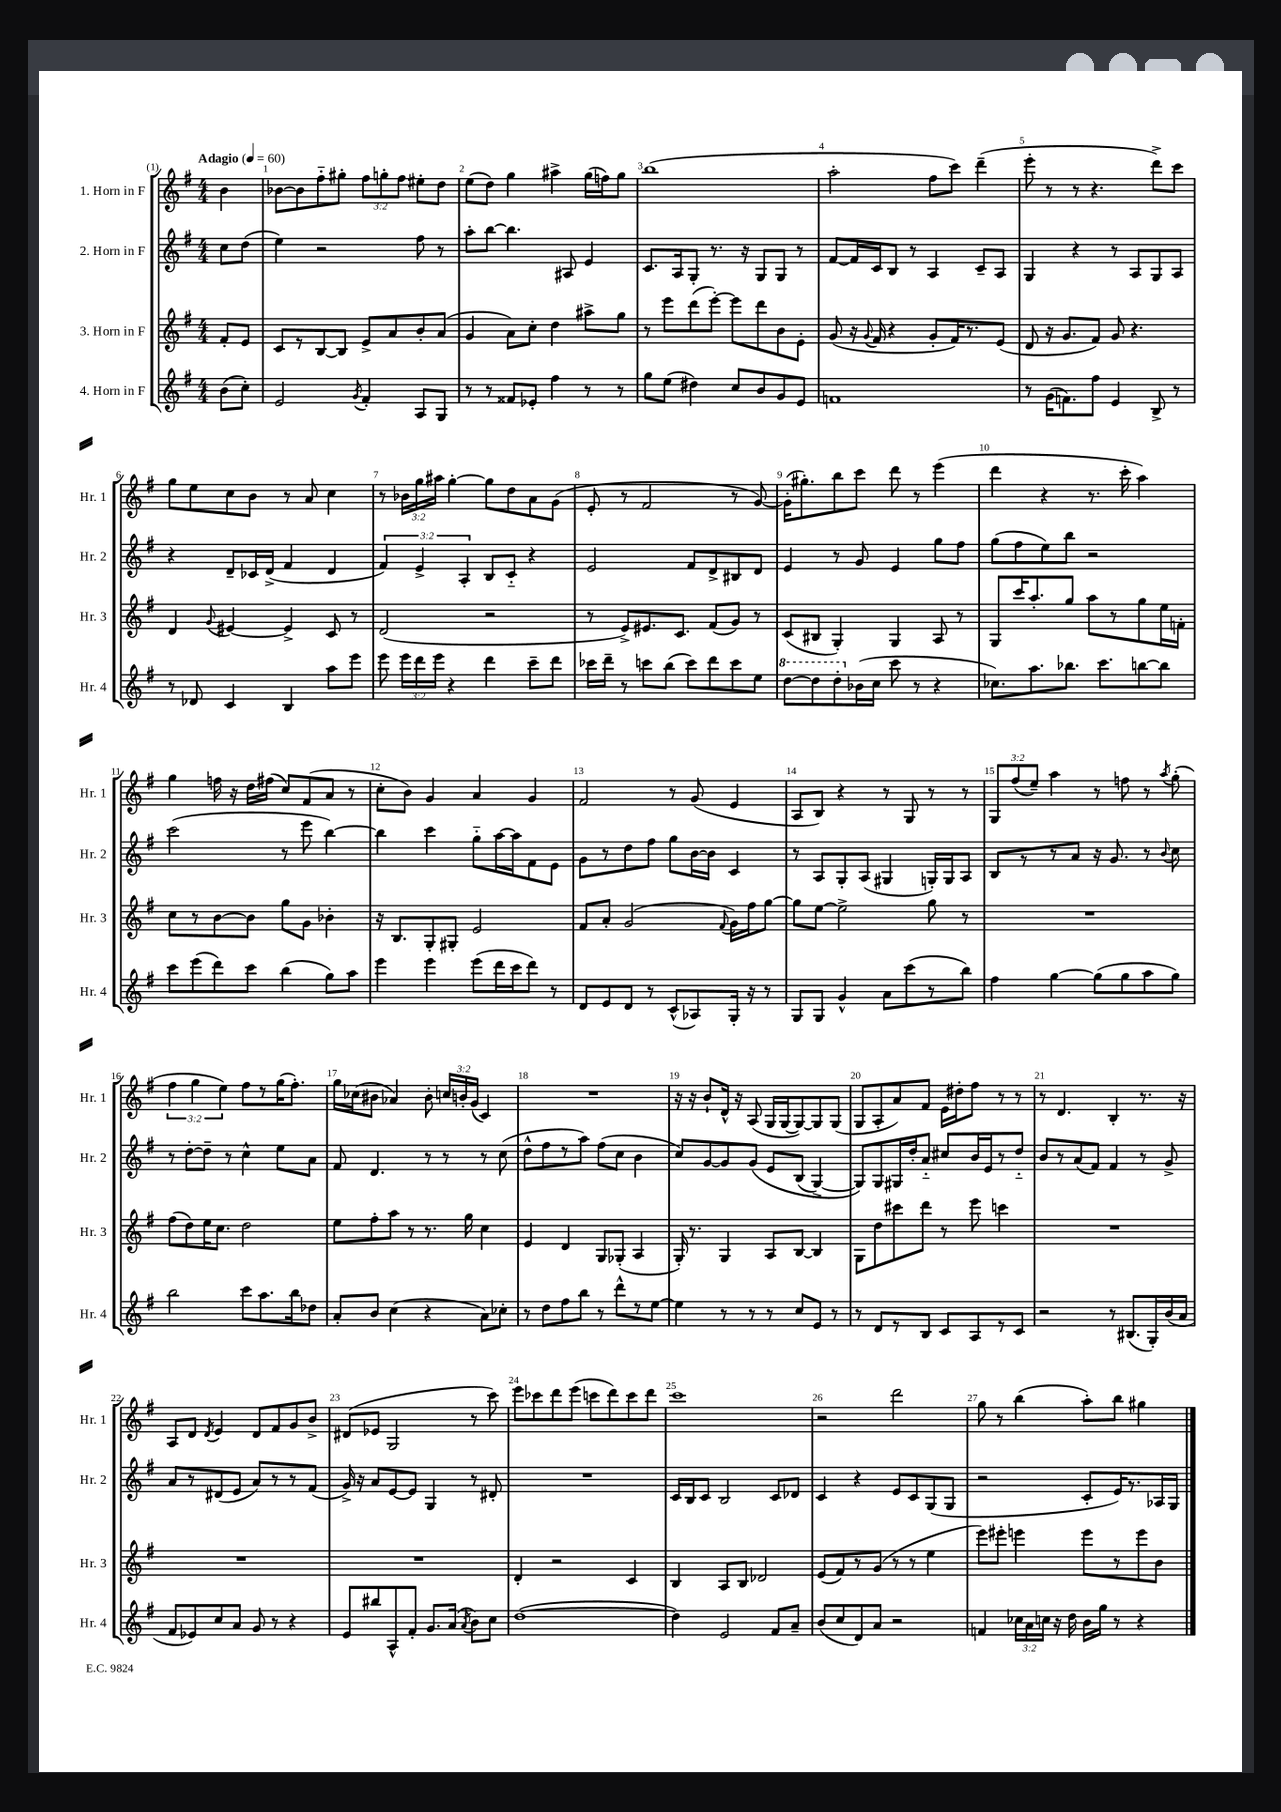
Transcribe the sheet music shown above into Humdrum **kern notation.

**kern	**kern	**kern	**kern
*part4	*part3	*part2	*part1
*staff4	*staff3	*staff2	*staff1
*I"4. Horn in F	*I"3. Horn in F	*I"2. Horn in F	*I"1. Horn in F
*I'Hr. 4	*I'Hr. 3	*I'Hr. 2	*I'Hr. 1
*clefG2	*clefG2	*clefG2	*clefG2
*k[f#]	*k[f#]	*k[f#]	*k[f#]
*M4/4	*M4/4	*M4/4	*M4/4
*MM60	*MM60	*MM60	*MM60
=	=	=	=
!	!	!	!LO:TX:a:B:t=Adagio
(8b\L	8f#'/L	8cc\L	4b\
8cc'\J)	8e/J	(8dd\J	.
=1	=1	=1	=1
2e/	8c/L	4ee\)	[8b-X\L
.	8r	.	8b-\]
.	[8B/	2r	8ff#\
.	8B/J]	.	8gg#X'\J
8qg/	.	.	.
4f#'/	8e^/L	.	12ff#\L
.	.	.	12ggn'\
.	8a/	.	.
.	.	.	12ff#\J
8A/L	8b'/	8ff#\	8ee#X'\L
8G/J	(8a/J	8r	8dd\J
=2	=2	=2	=2
8r	4g/	8aa'\L	(8ee\L
8r	.	[8bb\J	8dd\J)
8f##X/L	8a\L)	4.bb\]	4gg\
8e-X'/J	8cc'\J	.	.
4ff#\	4dd\	.	4aa#X^\
.	.	8A#X/	.
8r	8aa#X^\L	4e/	(16gg\LL
.	.	.	16ffn\J)
8r	8gg\J	.	8gg\J
=3	=3	=3	=3
8gg\L	8r	8.c/L	(1bb
(8ee\J	8eee\L	.	.
.	.	16A/k	.
4dd#X\)	(8ddd\	8G'/J	.
.	[8eee'\J)	8.r	.
8cc/L	8eee\L]	.	.
.	.	16r	.
8b/	8ddd\	8G/L	.
8g/	8b\	8G/J	.
8e/J	8e'\J	8r	.
=4	=4	=4	=4
1fn	(8g/	[8f#/L	2aa'\
.	16r	16f#/L]	.
.	8qqg/	.	.
.	16f#/	16c/J	.
.	4r	8B/J	.
.	.	8r	.
.	8g'/L	4A/	8ff#\L
.	16f#/K)	.	8ccc\J)
.	8.r	.	.
.	.	8c~/L	(4ddd~\
.	(8e/J	8A/J	.
=5	=5	=5	=5
8r	8d/	4G/	8eee'\
(16g\KL	16r	.	8r
8.fn\)	8.g/L	.	.
.	.	4r	8r
8ff#\J	8f#/J)	.	4.r
4e/	8g/	8r	.
.	4.r	8A/L	.
8B^/	.	8G/	8ddd^\L)
8r	.	8A/J	8ccc\J
!!LO:LB:g=z
=6	=6	=6	=6
8r	4d/	4r	8gg\L
8d-X/	.	.	8ee\
.	8qqg/	.	.
4c/	[4e#X/	8d~/L	8cc\
.	.	16c-X/L	8b\J
.	.	(16d^/JJ	.
4B/	4e#^/]	4f#/	8r
.	.	.	8a/
8aa\L	8c/	4d/	4cc\
8eee\J	8r	.	.
=7	=7	=7	=7
8eee\	(2d/	6f#/)	8r
24eee\LL	.	.	24b-X\LL
24ddd\	.	6e^/	24gg\
24eee\JJ	.	.	24aa#X\JJ
4r	.	.	[4gg'\
.	.	6A'/	.
4ddd\	2r	8B/L	8gg\L]
.	.	8c/J	8dd\
8ccc~\L	.	4r	8a\
8ddd\J	.	.	(8g\J
=8	=8	=8	=8
16ccc-X\LL	8r	2e/	8e'/
16ddd~\JJ	.	.	.
8r	8e^/L)	.	8r
8cccn\L	8.e#X/	.	2f#/
(8bb\J	.	.	.
.	8.c/J	.	.
8ccc\L)	.	8f#/L	.
8ddd\	(8f#/L	8d^/	.
8ccc\	8g/J)	8B#X/	8r
8ee\J	8r	8d/J	[8g/)
=9	=9	=9	=9
*8va	*	*	*
[8ddd\L	(8c/L	4e/	(16g'\KL]
.	.	.	8.gg#X'\)
8ddd\]	8B#X/J	.	.
8ddd'\	4G'/)	8r	8bb\
*X8va	*	*	*
(16b-X\L	.	8g/	8ccc\J
16cc\JJ	.	.	.
8ccc\	4G/	4e/	8ddd\
8r	.	.	8r
4r	8A/	8gg\L	(4eee\
.	8r	8ff#\J	.
=10	=10	=10	=10
8.cc-X\L)	8G/L	(8gg\L	4ddd\
.	16ccc/K	8ff#\	.
8.aa\	8.aa'/	.	.
.	.	8ee\)	4r
8.bb-X\J	8gg/J	8bb\J	.
.	8aa\L	2r	8.r
8.ccc\L	.	.	.
.	8r	.	.
.	.	.	16ccc'\
[8bbn\	8gg\	.	4aa\)
8bb\J]	16ee\L	.	.
.	16fn'\JJ	.	.
!!LO:LB:g=z
=11	=11	=11	=11
8ccc\L	8cc\L	(2ccc\	4gg\
(8eee\	8r	.	.
8ddd\)	[8b\	.	16ffn\
.	.	.	16r
8ccc\J	8b\J]	.	16dd\LL
.	.	.	(16ff#X\JJ
(4bb\	8gg\L	8r	8cc/L)
.	8g\J	8eee\	(8f#/
8gg\L)	4b-X'\	[4bb\)	8a/J
8aa\J	.	.	8r
=12	=12	=12	=12
4eee\	16r	4bb\]	8cc'\L
.	8.B/L	.	.
.	.	.	8b\J)
4eee\	8G'/	4ccc\	4g/
.	8G#X'/J	.	.
(8eee\L	2e/	8gg\L	4a/
16ddd\L	.	[16aa\L	.
16ccc\J	.	16aa\J]	.
8ddd\J)	.	8f#\	4g/
8r	.	8e\J	.
=13	=13	=13	=13
8d/L	8f#/L	8g\L	2f#/
8e/	8a'/J	8r	.
8d/J	(2g/	8dd\	.
8r	.	8ff#\J	.
(8c^^/L	.	8gg\L	8r
8A-X/)	.	[16b\L	(8g/
.	.	16b\JJ]	.
.	8qqf#/	.	.
16G'/Jk	16g\LL)	4c/	4e/
16r	16ff#\J	.	.
8r	[8gg\J	.	.
=14	=14	=14	=14
8G/L	8gg\L]	8r	8A/L
8G/J	[8ee\J	8A/L	8B/J)
4g^^/	2ee^\]	8G'/	4r
.	.	(8A/J	.
8a\L	.	4G#X/	8r
(8ccc\	.	.	8G/
8r	8gg\	16Gn'/LL)	8r
.	.	16G/J	.
8bb\J)	8r	8A/J	8r
=15	=15	=15	=15
4ff#\	1r	8B/L	12G/L
.	.	.	(12ff#/
.	.	8r	.
.	.	.	12ee~/J)
[4gg\	.	8r	4aa\
.	.	8a/J	.
(8gg\L]	.	16r	8r
.	.	8.g/	.
8gg\	.	.	8ffn\
8aa\	.	8r	8r
.	.	8qqb/	8qaa/
8gg\J)	.	8cc\	(8gg'\
!!LO:LB:g=z
=16	=16	=16	=16
2bb\	(8ff#\L	8r	6ff#\
.	8dd\)	[8dd'\L	.
.	.	.	6gg\
.	16ee\K	8dd~\J]	.
.	8.cc\J	.	.
.	.	.	6ee\)
.	.	8r	.
8ccc\L	2dd\	4cc^^\	8ff#\L
8.aa\	.	.	8r
.	.	8ee\L	(16gg\K
16bb\k	.	.	8.ff#'\J)
8dd-X\J	.	8a\J	.
=17	=17	=17	=17
8a'/L	8ee\L	8f#/	16gg\LL
.	.	.	(16cc-X\J
8b/J	8ff#'\	4.d/	8b#X\J
(4cc\	8aa\J	.	4a-X/)
.	8r	.	.
4r	8.r	8r	8b#'\
.	.	8r	24ccn/LL
.	.	.	24bn'/
.	16gg\	.	.
.	.	.	(24g/JJ
8a\L)	4cc\	8r	4c/)
8cc-X'\J	.	(8cc\	.
=18	=18	=18	=18
8r	4e/	8dd^^\L	1r
8dd\L	.	8ff#\	.
8ff#\	4d/	8r	.
8bb\J	.	8aa\J)	.
8r	8G/L	(8ff#\L	.
8ddd^^\L	(8G-X'/J	8cc\J	.
8r	4A/	4b\	.
[8ee\J	.	.	.
=19	=19	=19	=19
4ee\]	16G'/)	8cc/L)	16r
.	8.r	.	16r
.	.	[8g/	8b`/L
8r	4G/	8g/]	16d^^/Jk
.	.	.	16r
8r	.	(8g/J	(8A/
8r	8A/L	8e/L	16G/LL
.	.	.	[16G/J
8cc/L	[8B/J	(8B/J	8G/_)
8e/J	4B/]	[4G^/)	8G/]
8r	.	.	(8G/J
=20	=20	=20	=20
8r	8G\L	8G/L])	8G/L
8d/L	8dd\	8G/	8A'/
8r	8ccc#X\	16G#X/L	8a/)
.	.	16dd'/J	.
8B/J	8ddd\J	8a/J	8f#/J
8c/L	8r	8cc#X/L	16e\LL
.	.	.	16dd#X'\J
8A/	8eee\	16b/L	8ff#\J
.	.	16e/J	.
8r	4cccn\	8r	8r
8c/J	.	8dd/J	8r
=21	=21	=21	=21
2r	1r	8b/L	8r
.	.	8r	4.d/
.	.	(8a/	.
.	.	8f#/J)	.
8r	.	4f#/	4B'/
(8.B#X/L	.	.	.
.	.	8r	8.r
16G'/L)	.	.	.
(16b/	.	8g^/	.
16a/JJ	.	.	16r
!!LO:LB:g=z
=22	=22	=22	=22
8f#/L	1r	8a/L	8A/L
8e-X/)	.	8r	8d/J
.	.	.	8qd/
8cc/	.	(8d#X/	4e/
8a/J	.	8e/J	.
8g/	.	8a/L)	8d/L
8r	.	8r	8f#/
4r	.	8r	8g/
.	.	(8f#/J	8b^/J
=23	=23	=23	=23
8e/L	1r	16g^/)	(8d#X/L
.	.	16r	.
8bb#X/	.	8a/L	8e-X/J
8A^^/	.	[8e/	2G/
8f#'/J	.	8e/J]	.
8.g/L	.	4G/	.
(16a/Jk	.	.	.
8qa/	.	.	.
8b\L)	.	8r	8r
8cc\J	.	8d#X'/	8ccc\)
=24	=24	=24	=24
([1dd	4d'/	1r	8eee\L
.	.	.	8ccc-X\
.	2r	.	8ddd\
.	.	.	(8eee\J
.	.	.	8cccn\L
.	.	.	8ddd\)
.	4c/	.	8ccc\
.	.	.	8ddd\J
=25	=25	=25	=25
4dd\])	4B/	16c/LL	1ccc
.	.	16B/J	.
.	.	8c/J	.
2e/	8A/L	2B/	.
.	8B/J	.	.
.	2d-X/	.	.
8f#/L	.	8c/L	.
8a~/J	.	8d-X/J	.
=26	=26	=26	=26
(8b/L	(8e/L	4c/	2r
8cc/	8f#/)	.	.
8d/)	8r	4r	.
8a/J	(8g/J	.	.
2r	8r	8e/L	2ddd\
.	8r	8c/	.
.	4ee\	(8G/	.
.	.	8G/J	.
=27	=27	=27	=27
4fn/	8eee\L)	2r	8gg\
.	8eee#X'\J	.	8r
24cc-X\LL	4eeen\	.	(4bb\
24a\	.	.	.
24ccn\JJ	.	.	.
16r	.	.	.
16dd\	.	.	.
16b\LL	8eee\L	8c'/L	8aa'\L)
16gg\JJ	.	.	.
8r	8r	16e/K)	8bb\J
.	.	8.r	.
4r	8eee\	.	4gg#X\
.	8b\J	16A-X/L	.
.	.	16G/JJ	.
==	==	==	==
*-	*-	*-	*-
